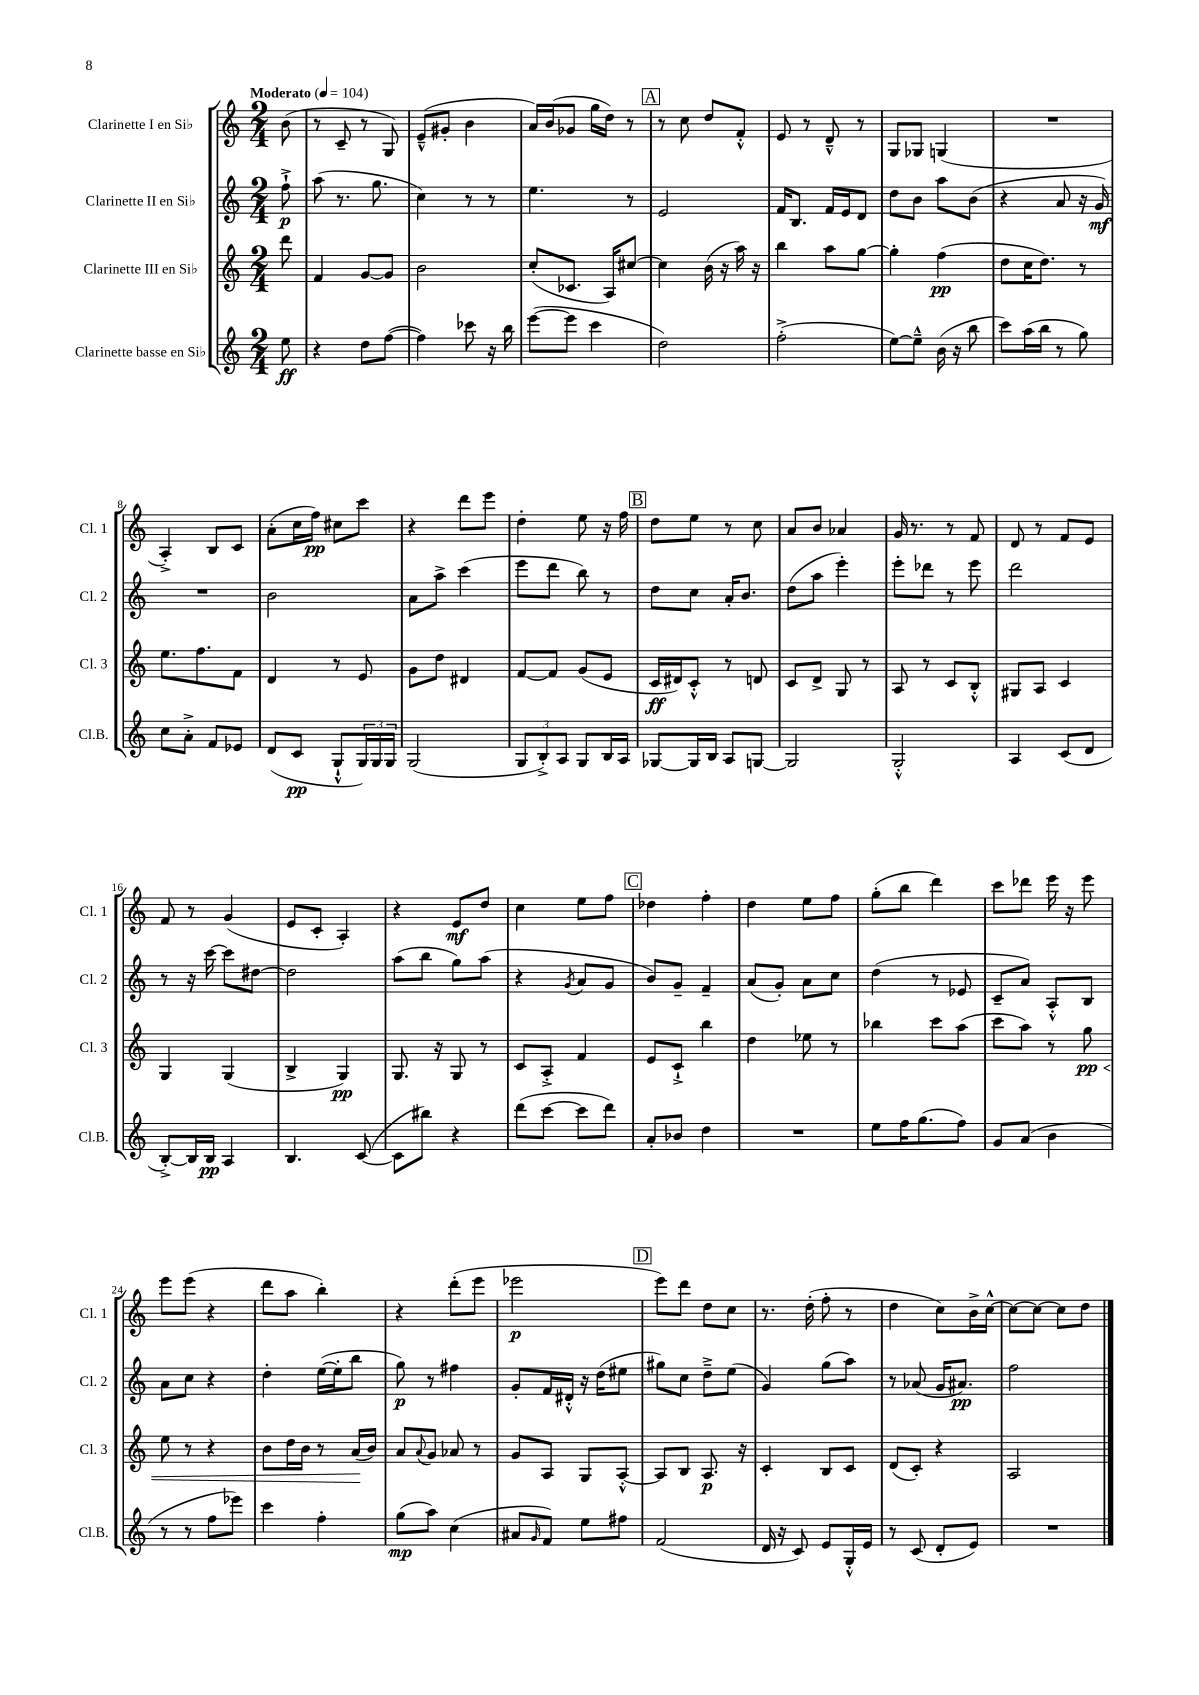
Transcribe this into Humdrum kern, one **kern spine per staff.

**kern	**kern	**kern	**kern
*staff4	*staff3	*staff2	*staff1
*clefG2	*clefG2	*clefG2	*clefG2
*k[]	*k[]	*k[]	*k[]
*M2/4	*M2/4	*M2/4	*M2/4
*MM104	*MM104	*MM104	*MM104
8ee	8ddd	8ff`^	(8b
=	=	=	=
4r	4f	(8aa	8r
.	.	8.r	8c~
8dd	[8g	.	8r
.	.	8.gg	.
([8ff	8g]	.	8G)
=	=	=	=
4ff])	2b	4cc)	(8e~^^
.	.	.	8g#'
8ccc-	.	8r	4b
16r	.	8r	.
16bb	.	.	.
=	=	=	=
([8eee	(8cc'	4.ee	16a)
.	.	.	(16b
8eee]	8.c-	.	8g-
4ccc	.	.	16gg
.	16A)	.	16dd)
.	[8cc#	8r	8r
=	=	=	=
2dd)	4cc#]	2e	8r
.	.	.	8cc
.	(16b	.	8dd
.	16r	.	.
.	16aa)	.	8f'^^
.	16r	.	.
=	=	=	=
(2ff'^	4bb	16f	8e
.	.	8.B	.
.	.	.	8r
.	8aa	16f	8d~^^
.	.	16e	.
.	[8gg	8d	8r
=	=	=	=
[8ee)	4gg']	8dd	8G
8ee~^^]	.	8b	8G-
(16b	(4ff	8aa	(4G
16r	.	.	.
8bb	.	(8b	.
=	=	=	=
8ccc)	8dd	4r	2r
(16aa	16cc	.	.
16bb	8.dd)	.	.
8r	.	8a	.
8gg)	8r	16r	.
.	.	16g)	.
=	=	=	=
8cc	8.ee	2r	4A'^)
8a'^	.	.	.
.	8.ff	.	.
8f	.	.	8B
8e-	8f	.	8c
=	=	=	=
(8d	4d	2b	(8a'
8c	.	.	16cc
.	.	.	16ff)
8G`^^	8r	.	8cc#
24G)	8e	.	8ccc
24G	.	.	.
24G	.	.	.
=	=	=	=
(2G	8g	8a	4r
.	8dd	8aa^	.
.	4d#	(4ccc	8ddd
.	.	.	8eee
=	=	=	=
12G	[8f	8eee	4dd'
12B'^)	.	.	.
.	8f]	8ddd	.
12A	.	.	.
8G	(8g	8bb)	8ee
16B	8e	8r	16r
16A	.	.	16ff
=	=	=	=
[8G-	16c	8dd	8dd
.	16d#)	.	.
16G-]	8c'^^	8cc	8ee
16B	.	.	.
8A	8r	16a'	8r
.	.	8.b	.
[8G	8d	.	8cc
=	=	=	=
2G]	8c	(8dd	8a
.	8d^	8aa	8b
.	8G	4eee')	4a-
.	8r	.	.
=	=	=	=
2G'^^	8A	8eee'	16g
.	.	.	8.r
.	8r	8ddd-	.
.	8c	8r	8r
.	8B'^^	8eee	8f
=	=	=	=
4A	8G#	2ddd	8d
.	8A	.	8r
(8c	4c	.	8f
8d	.	.	8e
=	=	=	=
[8B'^)	4G	8r	8f
16B]	.	16r	8r
16B	.	[16ccc	.
4A	(4G	8ccc]	(4g
.	.	[8dd#	.
=	=	=	=
4.B	4B^	2dd#]	8e
.	.	.	8c'
.	4G)	.	4A')
([8c	.	.	.
=	=	=	=
8c]	8.G	(8aa	4r
8bb#)	.	8bb	.
.	16r	.	.
4r	8G	8gg)	8e
.	8r	(8aa	8dd
=	=	=	=
(8ddd	8c	4r	4cc
[8ccc	8A'^	.	.
.	.	8qg	.
8ccc]	4f	8a	8ee
8ddd)	.	8g	8ff
=	=	=	=
8a'	8e	8b)	4dd-
8b-	8c`^	8g~	.
4dd	4bb	4f~	4ff'
=	=	=	=
2r	4dd	(8a	4dd
.	.	8g')	.
.	8ee-	8a	8ee
.	8r	8cc	8ff
=	=	=	=
8ee	4bb-	(4dd	(8gg'
16ff	.	.	8bb
(8.gg	.	.	.
.	8ccc	8r	4ddd)
8ff)	(8aa	8e-	.
=	=	=	=
8g	8ccc	8c~	8ccc
(8a	8aa)	8a)	8ddd-
4b	8r	8A'^^	16eee
.	.	.	16r
.	8gg	8B	8eee
=	=	=	=
8r	8ee	8a	8eee
8r	8r	8cc	(8eee
8ff	4r	4r	4r
8eee-)	.	.	.
=	=	=	=
4ccc	8b	4dd'	8ddd
.	16dd	.	8aa
.	16b	.	.
4ff'	8r	([16ee	4bb')
.	.	16ee']	.
.	(16a	8bb	.
.	16b)	.	.
=	=	=	=
(8gg	8a	8gg)	4r
.	8qqa	.	.
8aa)	8g	8r	.
(4cc	8a-	4ff#	(8ddd'
.	8r	.	8eee
=	=	=	=
8a#	8g	8g'	2eee-
16qqg	.	.	.
8f)	8A	16f	.
.	.	16d#'^^	.
8ee	8G	16r	.
.	.	(16dd	.
8ff#	[8A'^^	8ee#	.
=	=	=	=
(2f	8A]	8gg#)	8eee)
.	8B	8cc	8ddd
.	8.A	8dd~^	8dd
.	.	(8ee	8cc
.	16r	.	.
=	=	=	=
16d	4c'	4g)	8.r
16r	.	.	.
8c)	.	.	.
.	.	.	(16dd'
8e	8B	(8gg	8ff'
16G'^^	8c	8aa)	8r
16e	.	.	.
=	=	=	=
8r	(8d	8r	4dd
(8c	8c')	(8a-	.
8d'	4r	16g	8cc)
.	.	8.a#)	.
8e)	.	.	16b^
.	.	.	[16cc^^
=	=	=	=
2r	2A	2ff	8cc_
.	.	.	8cc_
.	.	.	8cc]
.	.	.	8dd
==	==	==	==
*-	*-	*-	*-
